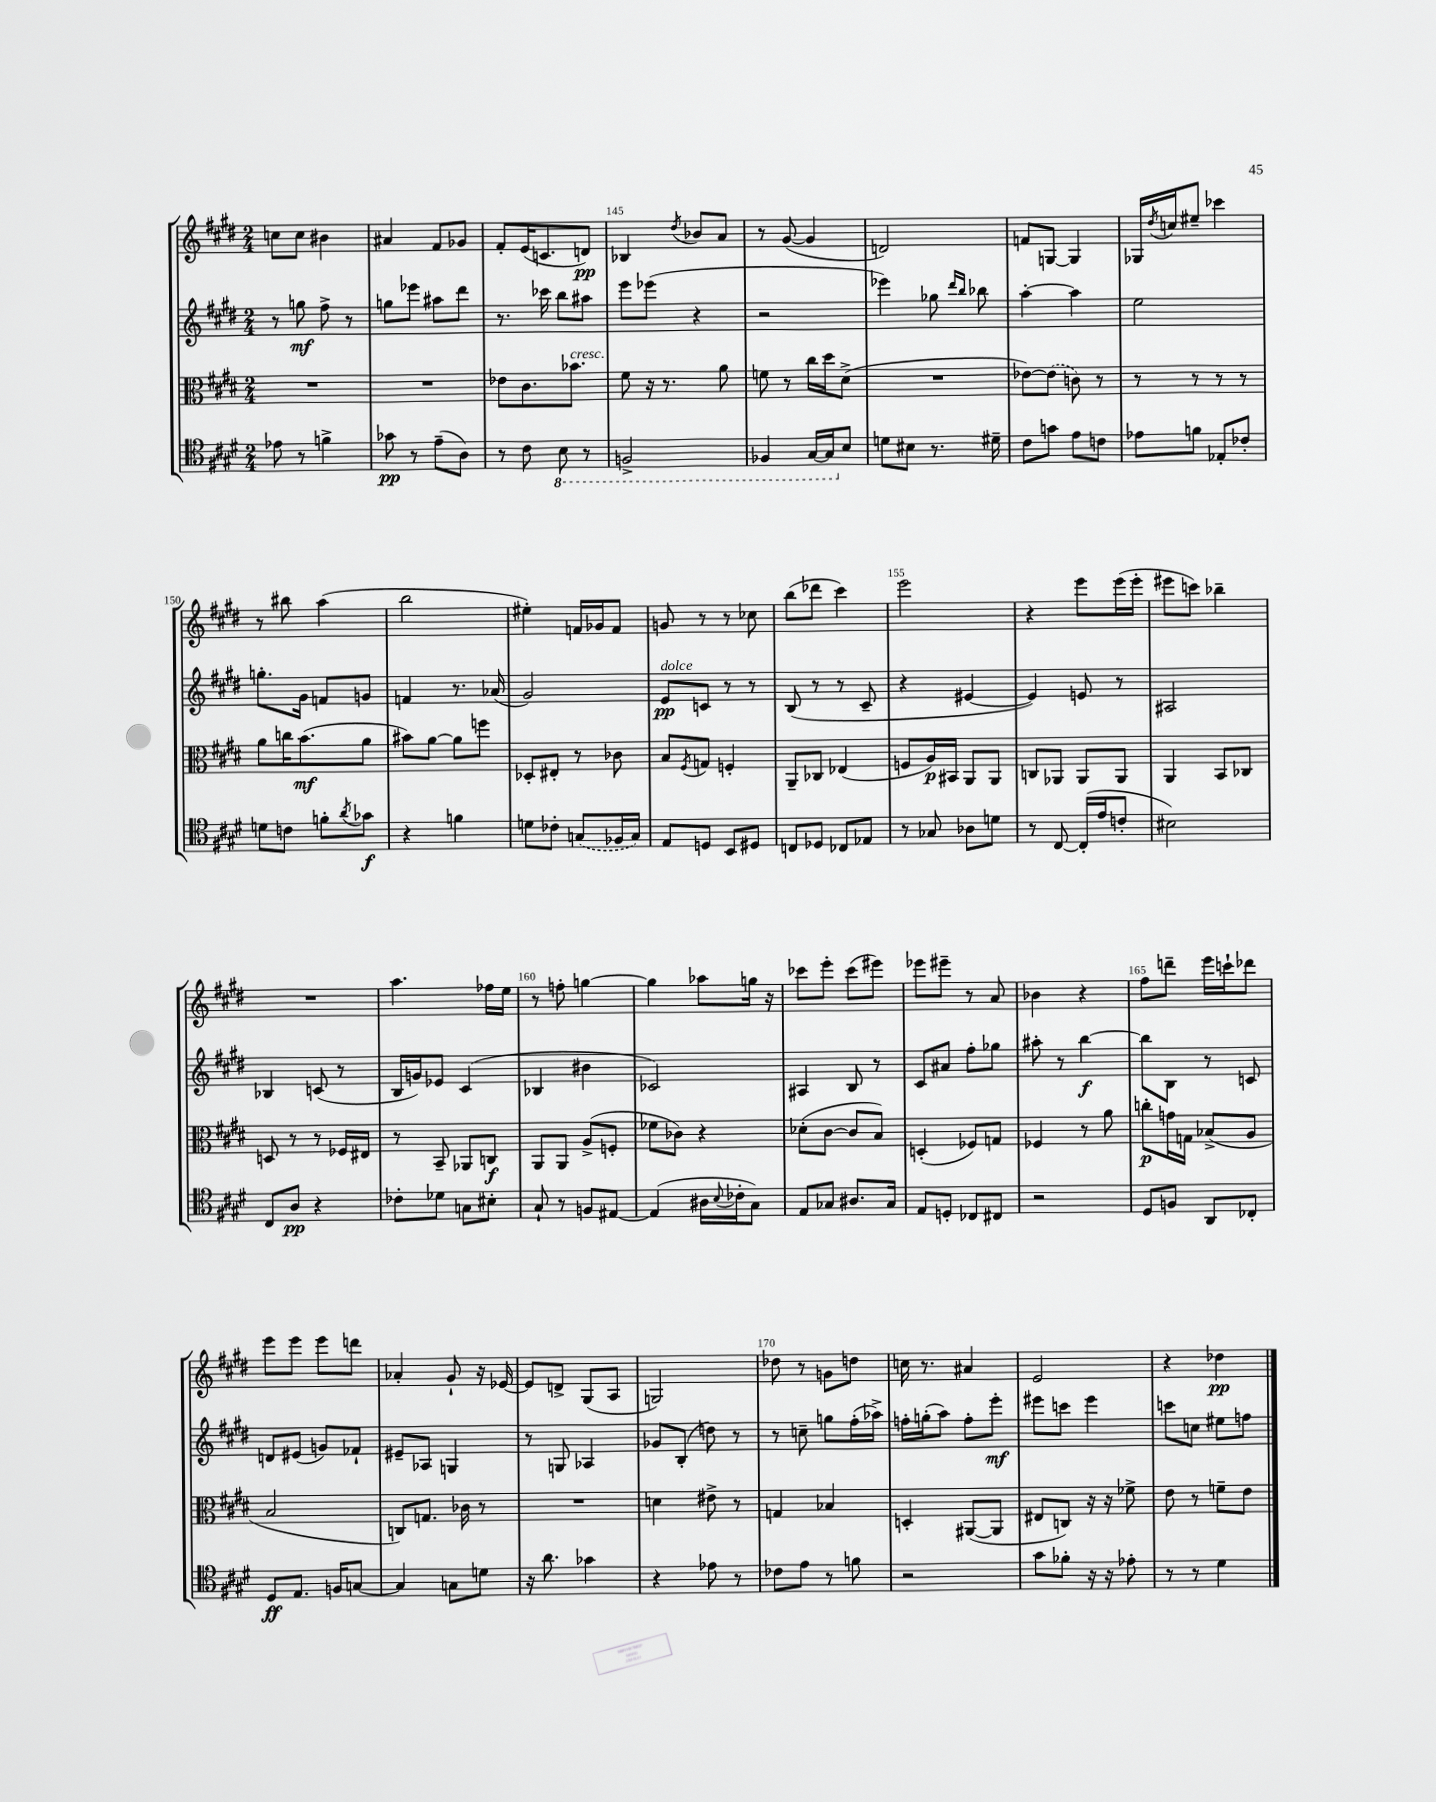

**kern	**kern	**kern	**kern
*staff4	*staff3	*staff2	*staff1
*clefC4	*clefC3	*clefG2	*clefG2
*k[f#c#g#d#]	*k[f#c#g#d#]	*k[f#c#g#d#]	*k[f#c#g#d#]
*M2/4	*M2/4	*M2/4	*M2/4
8e-	2r	8r	8cc
8r	.	8gg	8cc
4f^	.	8ff#^	4b#
.	.	8r	.
=	=	=	=
8g-	2r	8gg	4a#
8r	.	8eee-	.
(8e~	.	8aa#	8f#
8A)	.	8ddd#	8g-
=	=	=	=
8r	8e-	8.r	8f#'
8c#	8.c#	.	(16e
.	.	16ccc-	8.c
8BB	.	8bb	.
.	8.b-	.	.
8r	.	8aa#	8d)
=	=	=	=
2FF^	8f#	8eee	4B-
.	16r	(8eee-	.
.	8.r	.	.
.	.	.	8qdd#
.	.	4r	8b-
.	8a	.	8a
=	=	=	=
4FF-	8f	2r	8r
.	8r	.	([8g#
[16GG#	16cc#	.	4g#]
16GG#]	16dd#	.	.
8B	(8d#^	.	.
=	=	=	=
8d	2r	4eee-)	2d)
8B#	.	.	.
8.r	.	8gg-	.
.	.	16qqddd#	.
.	.	16qqbb	.
.	.	8bb-	.
16d#~	.	.	.
=	=	=	=
8c#	[8e-)	[4aa'	8f
8g	(8e-]	.	[8G
8e	8c)	4aa]	4G]
8c	8r	.	.
=	=	=	=
8e-	8r	2ee	16G-
.	.	.	8qdd#
.	.	.	16cc
8f	8r	.	8ee#~
8E-'	8r	.	4ccc-
8c-'	8r	.	.
=	=	=	=
8d	8a	8.gg'	8r
8c	16cc	.	8bb#
.	(8.b	16g#	.
8f'	.	8f	(4aa
8qa	.	.	.
8g-	8a	8g	.
=	=	=	=
4r	8b#)	4f	2bb
.	[8a	.	.
4f	8a]	8.r	.
.	8ff	.	.
.	.	(16a-	.
=	=	=	=
8d	8D-'	2g#)	4ee#')
8c-'	8E#'	.	.
(8G	8r	.	16f
.	.	.	16g-
16F-	8c-	.	8f
16G)	.	.	.
=	=	=	=
8E	8B	8e	8g
.	8qF#	.	.
8D	8G	8c	8r
8BB	4F'	8r	8r
8D#	.	8r	8cc-
=	=	=	=
8C	8AA~	(8B	(8bb
8D-	8C-	8r	8ddd-
8C-	(4E-	8r	4ccc#)
8E-	.	8c#~	.
=	=	=	=
8r	8F	4r	2eee
8G-	16A)	.	.
.	16BB#	.	.
8A-	8AA	[4e#	.
8d	8AA	.	.
=	=	=	=
8r	8C	4e#])	4r
[8C#	8AA-	.	.
(16C#']	8AA-	8e	8eee
16e	.	.	.
8c'	8AA-	8r	(16eee
.	.	.	16eee'
=	=	=	=
2B#)	4AA	2A#	8eee#
.	.	.	8ccc)
.	8BB	.	4bb-~
.	8C-	.	.
=	=	=	=
8C#	8D	4B-	2r
8A	8r	.	.
4r	8r	(8c	.
.	16F-	8r	.
.	16E#	.	.
=	=	=	=
8c-'	8r	16B	4.aa
.	.	16g)	.
8d-	8BB~	8e-	.
8G	8AA-	(4c#	.
8B#'	8C	.	16ff-
.	.	.	16ee
=	=	=	=
8G#`	8AA	4B-	8r
8r	8AA	.	8ff'
8F	(8A^	4b#	[4gg
[8E#	8F'	.	.
=	=	=	=
(4E#]	8f-	2c-)	4gg]
.	8c-)	.	.
16A#	4r	.	8aa-
8qqB	.	.	.
16c-'	.	.	.
8G#)	.	.	16gg
.	.	.	16r
=	=	=	=
8E	(8d-'	4A#	8ccc-
8G-	[8c#	.	8eee'
8.A#	8c#]	8B	(8ccc-
.	8B)	8r	8eee#)
16G-	.	.	.
=	=	=	=
8E	(4D'	8c#	8eee-
8D'	.	8a#	8eee#~
8C-	8F-)	8ff#'	8r
8C#	8G	8gg-	8a
=	=	=	=
2r	4F-	8aa#'	4b-
.	.	8r	.
.	8r	[4bb	4r
.	8a	.	.
=	=	=	=
8D#	8cc'	8bb]	8ff#
8F	16g	8B	8ddd~
.	16G	.	.
8AA	(8B-^	8r	16eee
.	.	.	16ccc`
8C-'	8A	8c	8ddd-
=	=	=	=
8D#	2B	8d	8eee
8.E	.	(8e#	8eee
.	.	8g)	8eee
16F	.	.	.
[8G	.	8f-`	8ddd
=	=	=	=
4G]	8C)	8e#~	4a-'
.	8.G	8A-	.
8G	.	4G	8g#`
.	16c-	.	.
8d	8r	.	16r
.	.	.	[16e-
=	=	=	=
16r	2r	8r	8e-]
8.a	.	.	.
.	.	8G	8d^
4g-	.	4A-	(8G#
.	.	.	8A
=	=	=	=
4r	4d	8g-	2G)
.	.	(8B'	.
8e-	8e#^	8dd)	.
8r	8r	8r	.
=	=	=	=
8c-	4G	8r	8dd-
8e	.	8cc~	8r
8r	4B-	8gg	8g
8f	.	(16ff#'	8dd
.	.	16aa-^)	.
=	=	=	=
2r	4D'	16ff'	16cc
.	.	(16gg'	8.r
.	.	8aa)	.
.	([8AA#	8ff'	4a#
.	8AA#]	8eee'	.
=	=	=	=
8g#	8E#	8eee#	2e
8f-'	8C)	8ccc	.
16r	16r	4eee#	.
16r	16r	.	.
8e-'	8f-^	.	.
=	=	=	=
8r	8e	8ccc	4r
8r	8r	8cc	.
4d#	8f~	8ee#	4dd-
.	8e	8ff	.
==	==	==	==
*-	*-	*-	*-
